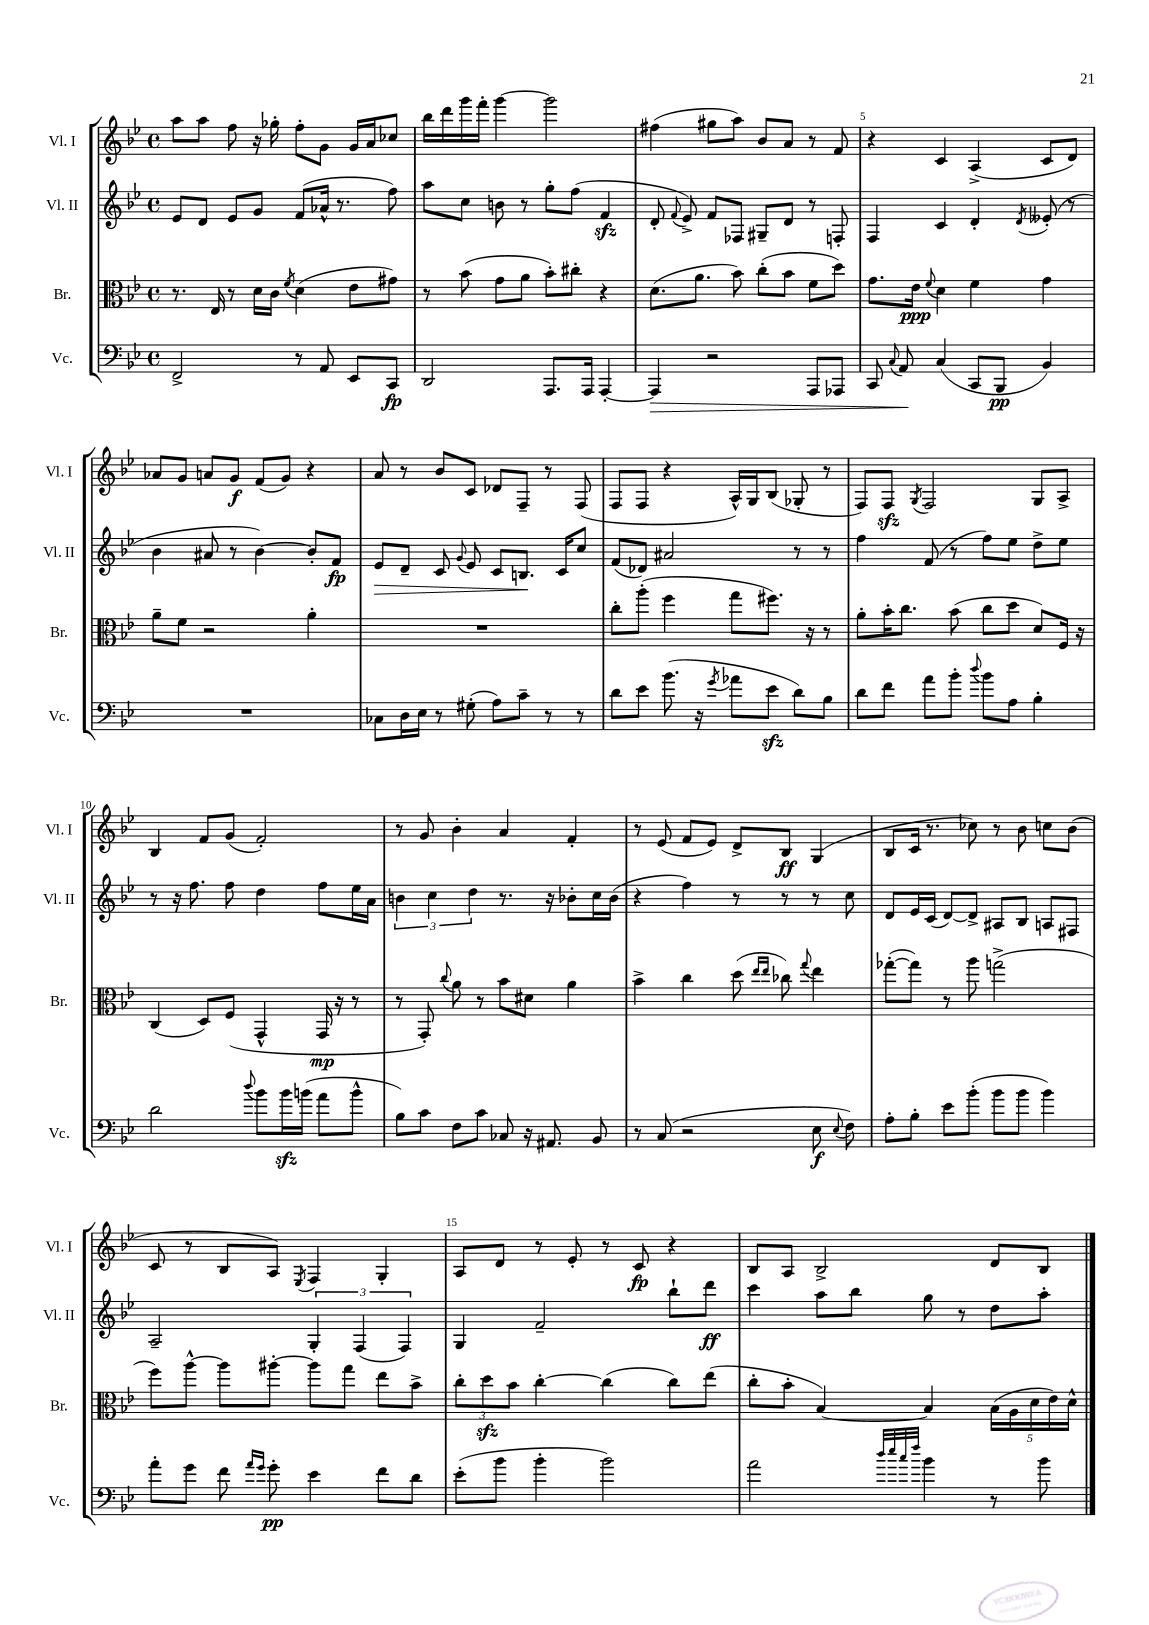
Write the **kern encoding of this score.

**kern	**kern	**kern	**kern
*staff4	*staff3	*staff2	*staff1
*clefF4	*clefC3	*clefG2	*clefG2
*k[b-e-]	*k[b-e-]	*k[b-e-]	*k[b-e-]
*M4/4	*M4/4	*M4/4	*M4/4
*met(c)	*met(c)	*met(c)	*met(c)
2FF^/	8.r	8e-/L	8aa\L
.	.	8d/J	8aa\J
.	16E-/	.	.
.	8r	8e-/L	8ff\
.	16d\LL	8g/J	16r
.	16c\JJ	.	16gg-'\
.	8qf/	.	.
8r	(4d\	(8f/L	8ff'\L
8AA/	.	16a-^^/Jk	8g\J
.	.	8.r	.
8EE-/L	8e-\L	.	16g/LL
.	.	.	16a/J
8CC/J	8g#\J)	8ff\)	8cc-/J
=	=	=	=
2DD/	8r	8aa\L	16bb-\LL
.	.	.	16ddd\
.	(8b-\	8cc\J	16ggg\
.	.	.	16fff'\JJ
.	8g\L	8b\	[4ggg\
.	8a\J	8r	.
8.AAA/L	8b-'\L)	8gg'\L	2ggg\]
.	8cc#'\J	(8ff\J	.
16AAA/Jk	.	.	.
[4AAA'/	4r	4f/	.
=	=	=	=
4AAA/]	(8.d\L	8d'/	(4ff#\
.	.	8qqf/	.
.	.	8e-^/)	.
.	8.a\J	.	.
2r	.	8f/L	8gg#\L
.	8b-\)	8F-/J	8aa\J)
.	(8cc'\L	8G#~/L	8b-/L
.	8b-\J	8d/J	8a/J
8AAA/L	8f\L	8r	8r
8AAA-/J	8dd\J)	8F'/	8f/
=	=	=	=
8CC/	8.g\L	4F/	4r
8qqC/	.	.	.
8AA/	.	.	.
.	16e-\Jk	.	.
.	8qqf/	.	.
(4C/	4d\	4c/	4c/
8CC/L	4f\	4d'/	(4A^/
8BBB-/J	.	.	.
.	.	8qd/	.
4BB-/)	4g\	(8e--'/	8c/L
.	.	8r	8d/J)
=	=	=	=
1r	8a~\L	4b-\	8a-/L
.	8f\J	.	8g/J
.	2r	8a#/	8a/L
.	.	8r	8g/J
.	.	[4b-\)	(8f/L
.	.	.	8g/J)
.	4a'\	8b-'/]L	4r
.	.	8f/J	.
=	=	=	=
8C-\L	1r	8e-/L	8a/
16D\L	.	8d~/J	8r
16E-\JJ	.	.	.
8r	.	8c/	8b-/L
.	.	8qqg/	.
(8G#'\	.	8e-/	8c/J
8A\L)	.	8c/L	8d-/L
8c~\J	.	8.B/J	8F~/J
8r	.	.	8r
.	.	16c/LK	.
8r	.	8cc/J	(8F/
=	=	=	=
8d\L	8cc'\L	(8f/L	8F/L
8e-\J	(8aa'\J	8d-/J)	8F/J
(8.b-\	4ff\	2a#/	4r
16r	.	.	.
8qg/	.	.	.
8a-\L	8gg\L	.	16A^^/LL)
.	.	.	16G/J
8e-\J	8.ff#\J)	.	(8B-/J
8d\L)	.	8r	8G-'/
.	16r	.	.
8B-\J	8r	8r	8r
=	=	=	=
8d\L	8a'\L	4ff\	8F/L)
8f\J	16b-'\K	.	8F/J
.	8.cc\J	.	.
.	.	.	8qG/
8a\L	.	(8f/	2F/
8b-'\J	(8b-\	8r	.
8qqdd/	.	.	.
8b-\L	8cc\L	8ff\L)	.
8A\J	8dd\J	8ee-\J	.
4B-'\	8d/L)	8dd^\L	8G/L
.	16F/Jk	8ee-\J	8A^/J
.	16r	.	.
=	=	=	=
2d\	(4C/	8r	4B-/
.	.	16r	.
.	.	8.ff\	.
.	8D/L)	.	8f/L
.	(8F/J	8ff\	(8g/J
8qqdd/	.	.	.
8b-\L	4GG^^/	4dd\	2f'/)
16b-\L	.	.	.
(16b\JJ	.	.	.
8a\L	16GG/	8ff\L	.
.	16r	.	.
8b^^\J	8r	16ee-\L	.
.	.	16a\JJ	.
=	=	=	=
8B-\L)	8r	6b\	8r
8c\J	8GG'/)	.	8g/
.	.	6cc\	.
.	8qqcc/	.	.
8F\L	8a\	.	4b-'\
.	.	6dd\	.
8c\J	8r	.	.
8C-/	8b-\L	8.r	4a/
16r	8d#\J	.	.
8.AA#/	.	16r	.
.	4a\	8b-'\L	4f'/
8BB-/	.	16cc\L	.
.	.	(16b-\JJ	.
=	=	=	=
8r	4b-^\	4r	8r
(8C/	.	.	(8e-/
2r	4cc\	4ff\)	8f/L
.	.	.	8e-/J)
.	(8dd\	8r	8d^/L
.	16qqee-/LL	.	.
.	16qqee-/JJ	.	.
.	8cc-\)	8r	8B-/J
.	8qqgg/	.	.
8E-\	4ee-\	8r	(4G/
8qqE-/	.	.	.
8F\)	.	8cc\	.
=	=	=	=
8A'\L	([8gg-'\L	8d/L	8B-/L
8B-'\J	8gg-\]J)	16e-/L	16c/Jk
.	.	(16c/JJ	8.r
8e-\L	8r	[8d/L)	.
(8b-'\J	8aa\	8d^/]J	8cc-\)
8b-\L	(2gg^\	8A#/L	8r
8b-\J	.	8B-/J	8b-\
4b-\)	.	8A/L	8cc\L
.	.	8F#/J	(8b-\J
=	=	=	=
8a'\L	8ff\L)	2A~/	8c/
8g\J	[8aa^^\J	.	8r
8f\	8aa\]L	.	8B-/L
16qqa/LL	.	.	.
16qqg/JJ	.	.	.
8g'\	[8aa#'\J	.	8A/J)
.	.	.	8qE-/
4e-\	8aa#\]L	6G'/	4F/
.	8gg\J	.	.
.	.	(6F/	.
8f\L	8ee-\L	.	4G'/
.	.	6F/)	.
8d\J	8b-^\J	.	.
=	=	=	=
(8e-'\L	12cc'\L	4G/	8A/L
.	12dd\	.	.
8b-\J	.	.	8d/J
.	12b-\J	.	.
4b-'\	[4cc'\	2f~/	8r
.	.	.	8e-'/
2b-\)	(4cc\]	.	8r
.	.	.	8c/
.	8cc\L)	8bb-`\L	4r
.	(8ee-\J	8ddd\J	.
=	=	=	=
2a\	8cc'\L	4ccc\	8B-/L
.	8b-'\J	.	8A/J
.	[4B-/)	8aa\L	2B-^/
.	.	8bb-\J	.
32qqdd/LLL	.	.	.
32qqee-/	.	.	.
32qqcc/	.	.	.
32qqff/JJJ	.	.	.
4b-\	4B-/]	8gg\	.
.	.	8r	.
8r	(20B-\LL	8dd\L	8d/L
.	20A\	.	.
.	20d\	.	.
8b-\	.	8aa'\J	8B-/J
.	20e-\)	.	.
.	20d^^\JJ	.	.
==	==	==	==
*-	*-	*-	*-
